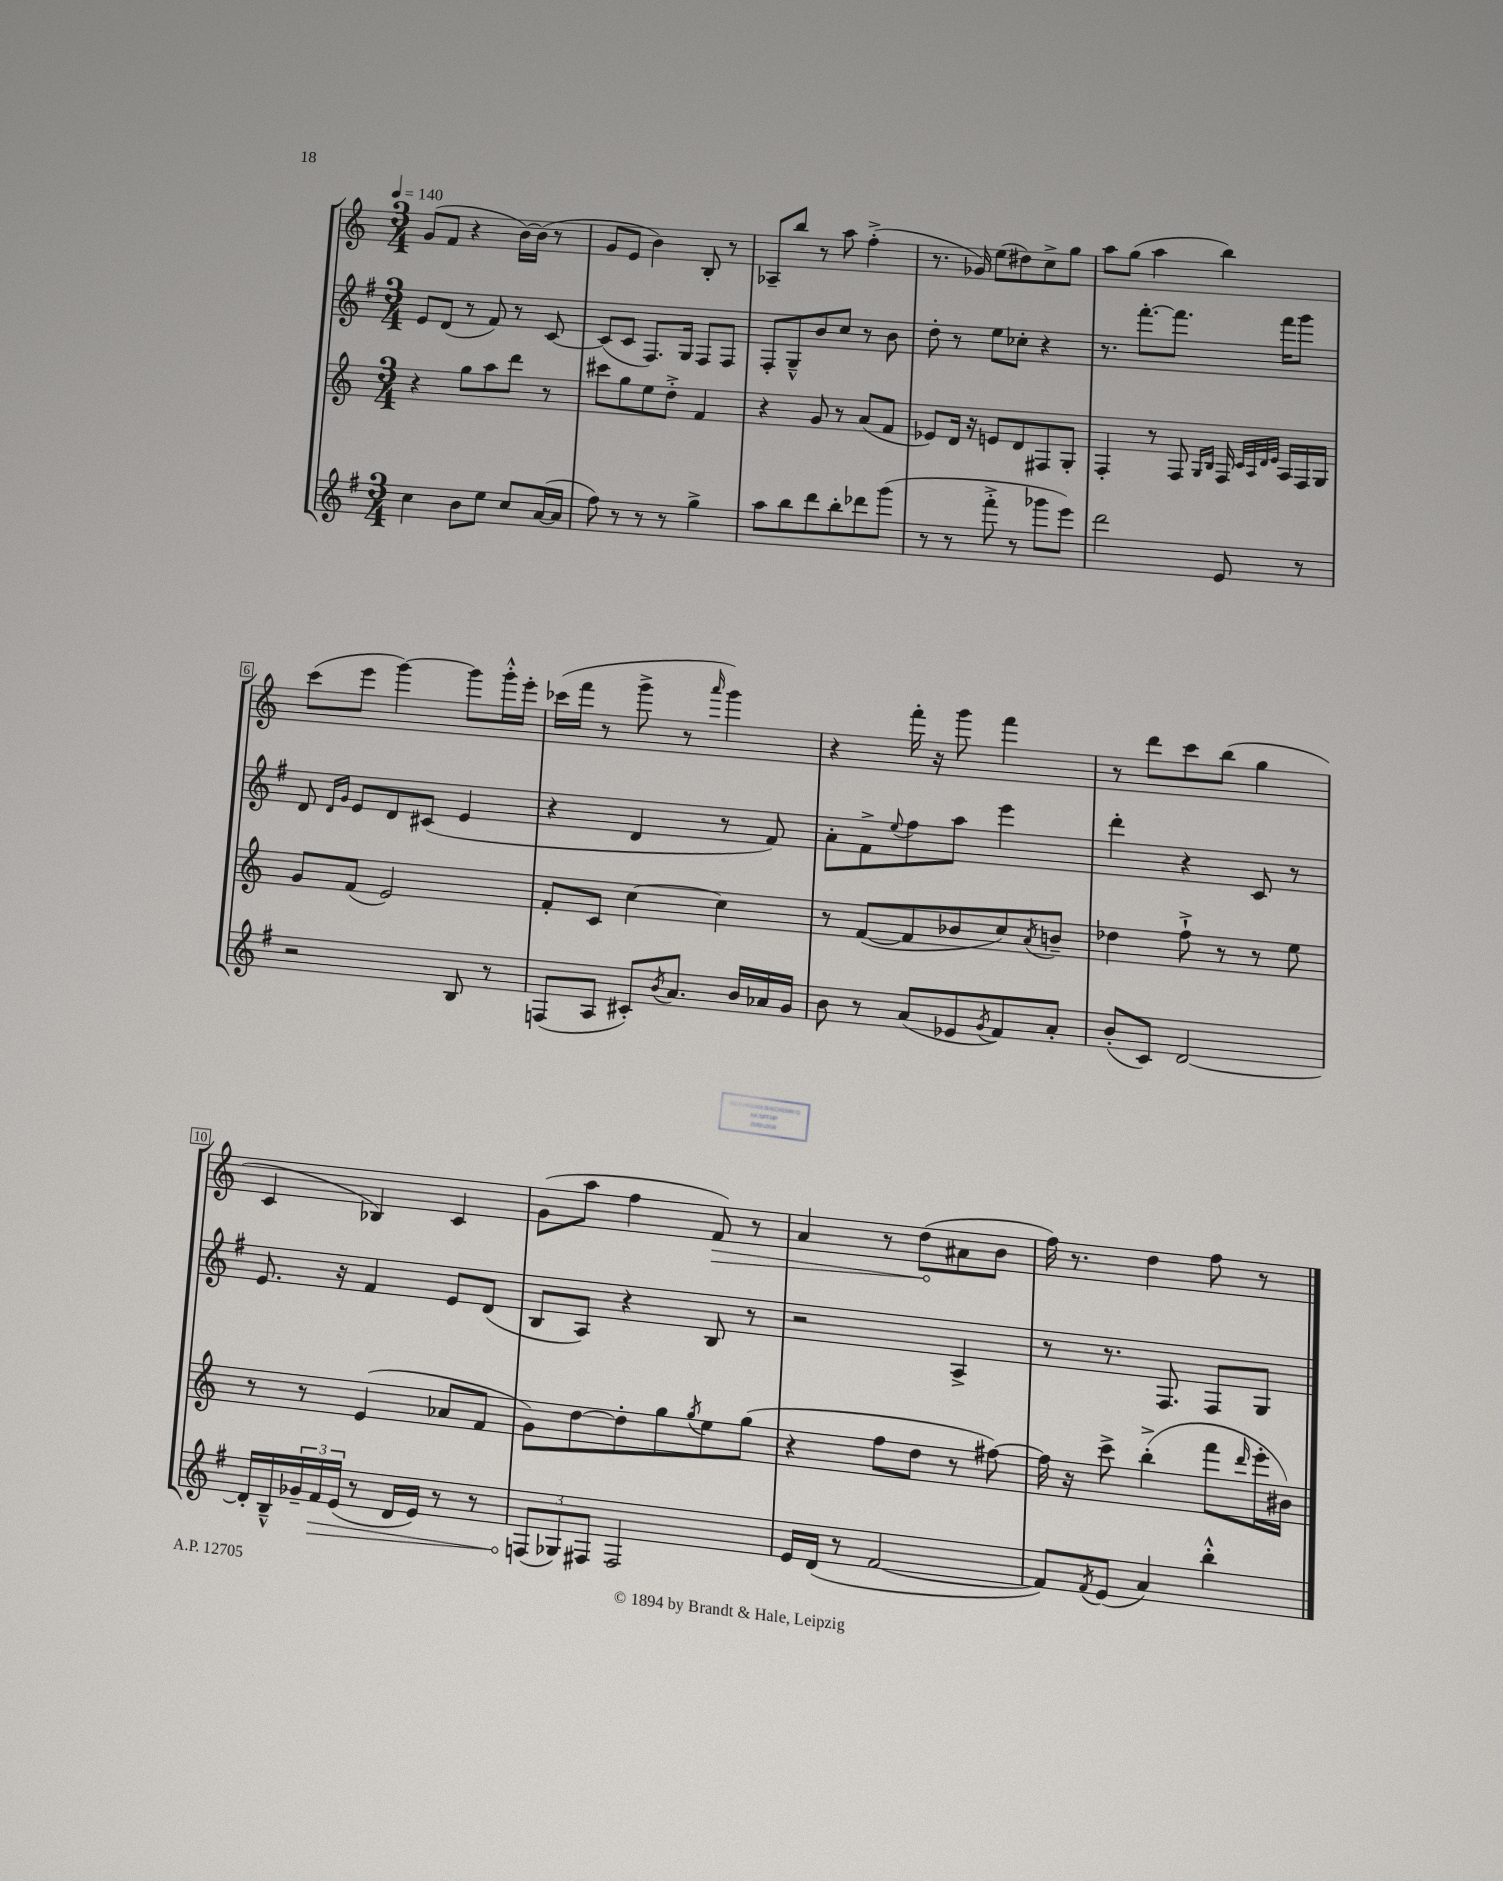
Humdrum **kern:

**kern	**dynam	**kern	**kern	**kern	**dynam
*part4	*part4	*part3	*part2	*part1	*part1
*staff4	*staff4	*staff3	*staff2	*staff1	*staff1
*clefG2	*	*clefG2	*clefG2	*clefG2	*
*k[f#]	*	*k[]	*k[f#]	*k[]	*
*M3/4	*	*M3/4	*M3/4	*M3/4	*
*MM140	*	*MM140	*MM140	*MM140	*
=1	=1	=1	=1	=1	=1
4cc\	.	4r	8e/L	(8g/L	.
.	.	.	(8d/J	8f/J	.
8b\L	.	8gg\L	8r	4r	.
8ee\J	.	8aa\	8f#/)	.	.
8cc/L	.	8ddd\J	8r	[16b\LL)	.
.	.	.	.	(16b\JJ]	.
([16a/L	.	8r	[8c/	8r	.
16a/JJ]	.	.	.	.	.
=2	=2	=2	=2	=2	=2
8ff#\)	.	8ccc#X\L	(8c/L]	8g/L	.
8r	.	8gg\	8c/J	8e/J	.
8r	.	8ee\	8.F#/L)	4b\)	.
8r	.	8dd'^\J	.	.	.
.	.	.	16G/Jk	.	.
4gg^\	.	4f/	8F#/L	8B'/	.
.	.	.	8F#/J	8r	.
=3	=3	=3	=3	=3	=3
8aa\L	.	4r	8F#'/L	8A-X~/L	.
8bb\	.	.	8G~^^/	8bb/J	.
8ddd\	.	8g/	8b/	8r	.
8bb'\	.	8r	8cc/J	8aa\	.
8ddd-X\	.	(8a/L	8r	(4ff'^\	.
(8ggg\J	.	8f/J	8b\	.	.
=4	=4	=4	=4	=4	=4
8r	.	8e-X/L)	8dd'\	8.r	.
8r	.	16d/Jk	8r	.	.
.	.	16r	.	16g-X/)	.
8fff#'^\	.	8en/L	8ee\L	(8ee\L	.
8r	.	8d/	8cc-X'\J	8dd#X\)	.
8ggg-X\L	.	8F#X/	4r	8cc^\	.
8eee\J)	.	8G'/J	.	8gg\J	.
=5	=5	=5	=5	=5	=5
2ddd\	.	4F'/	8.r	8aa\L	.
.	.	.	.	(8gg\J	.
.	.	.	[8.fff#'\L	.	.
.	.	8r	.	4aa\	.
.	.	8F/	8.fff#\J]	.	.
.	.	16qqG/LL	.	.	.
.	.	16qqB/JJ	.	.	.
8e/	.	16F/	.	4bb\)	.
.	.	32qqc/LLL	.	.	.
.	.	32qqA/	.	.	.
.	.	32qqd/	.	.	.
.	.	32qqe/JJJ	.	.	.
.	.	16A/LL	16fff#\KL	.	.
8r	.	16F/	8ggg\J	.	.
.	.	16G/JJ	.	.	.
!!LO:LB:g=z
=6	=6	=6	=6	=6	=6
2r	.	8g/L	8d/	(8ccc\L	.
.	.	.	16qqd/LL	.	.
.	.	.	16qqg/JJ	.	.
.	.	(8f/J	8e/L	8eee\J	.
.	.	2e/)	8d/	[4ggg\)	.
.	.	.	(8c#X/J	.	.
8B/	.	.	4e/	8ggg\L]	.
8r	.	.	.	16ggg'^^\L	.
.	.	.	.	16eee'\JJ	.
=7	=7	=7	=7	=7	=7
(8Fn/L	.	8f'/L	4r	(16ccc-X\LL	.
.	.	.	.	16fff\JJ	.
8A/J	.	8c/J	.	8r	.
8c#X'/L)	.	[4cc\	4d/	8ggg^\	.
8qb/	.	.	.	.	.
8.a/J	.	.	.	8r	.
.	.	.	.	16qqaaa/	.
.	.	4cc\]	8r	4ggg\)	.
16b/LL	.	.	.	.	.
16a-X/	.	.	8f#/)	.	.
16g/JJ	.	.	.	.	.
=8	=8	=8	=8	=8	=8
8b\	.	8r	8a'\L	4r	.
8r	.	([8f/L	8f#^\	.	.
.	.	.	8qqee/	.	.
(8a/L	.	8f/]	8ff#\	16fff'\	.
.	.	.	.	16r	.
8e-X/	.	8b-X/	8aa\J	8ggg\	.
8qg/	.	.	.	.	.
8f#/)	.	8cc/)	4eee\	4fff\	.
.	.	8qa/	.	.	.
8a'/J	.	8bn~/J	.	.	.
=9	=9	=9	=9	=9	=9
(8b'/L	.	4dd-X\	4ddd'\	8r	.
8c/J)	.	.	.	8ddd\L	.
[2d/	.	8ff`^\	4r	8ccc\	.
.	.	8r	.	(8bb\J	.
.	.	8r	8c/	4gg\	.
.	.	8ee\	8r	.	.
!!LO:LB:g=z
=10	=10	=10	=10	=10	=10
16d'/LL]	.	8r	8.e/	4c/	.
16B~^^/	.	.	.	.	.
24g-X~/	.	8r	.	.	.
!	!LO:HP:b	!	!	!	!
24f#/	>	.	.	.	.
.	.	.	16r	.	.
(24e/JJ	.	.	.	.	.
8r	.	(4e/	4f#/	4B-X/)	.
16d/LL	.	.	.	.	.
16e/JJ)	.	.	.	.	.
8r	.	8a-X/L	8e/L	4c/	.
8r	.	8f/J	(8d/J	.	.
=11	=11	=11	=11	=11	=11
(12Fn/L	.	8g\L)	8B/L	(8g\L	.
12G-X/)	]	.	.	.	.
.	.	[8dd\	8A/J)	8aa\J	.
12F#X/J	.	.	.	.	.
2F#/	.	8dd'\]	4r	4ff\	.
.	.	8gg\	.	.	.
.	.	8qgg/	.	.	.
!	!	!	!	!	!LO:HP:b
.	.	8ee\	8B/	8f/)	>
.	.	(8gg\J	8r	8r	.
=12	=12	=12	=12	=12	=12
16e/LL	.	4r	2r	4a/	.
(16d/JJ	.	.	.	.	.
8r	.	.	.	.	.
[2f#/	.	8ff\L	.	8r	.
.	.	8dd\J	.	(8dd\L	.
.	.	8r	4A^/	8a#X\	]
.	.	[8ff#X\)	.	8b\J	.
=13	=13	=13	=13	=13	=13
8f#/L])	.	16ff#\]	8r	16ff\)	.
.	.	16r	.	8.r	.
8qf#/	.	.	.	.	.
(8e/J	.	8ccc^\	8.r	.	.
4a/)	.	(4bb'^\	.	4dd\	.
.	.	.	8.F#/	.	.
4bb'^^\	.	8fff\L	8F#/L	8ff\	.
.	.	16qqddd/	.	.	.
.	.	16eee'\L	8G/J	8r	.
.	.	16b#X\JJ)	.	.	.
==	==	==	==	==	==
*-	*-	*-	*-	*-	*-
